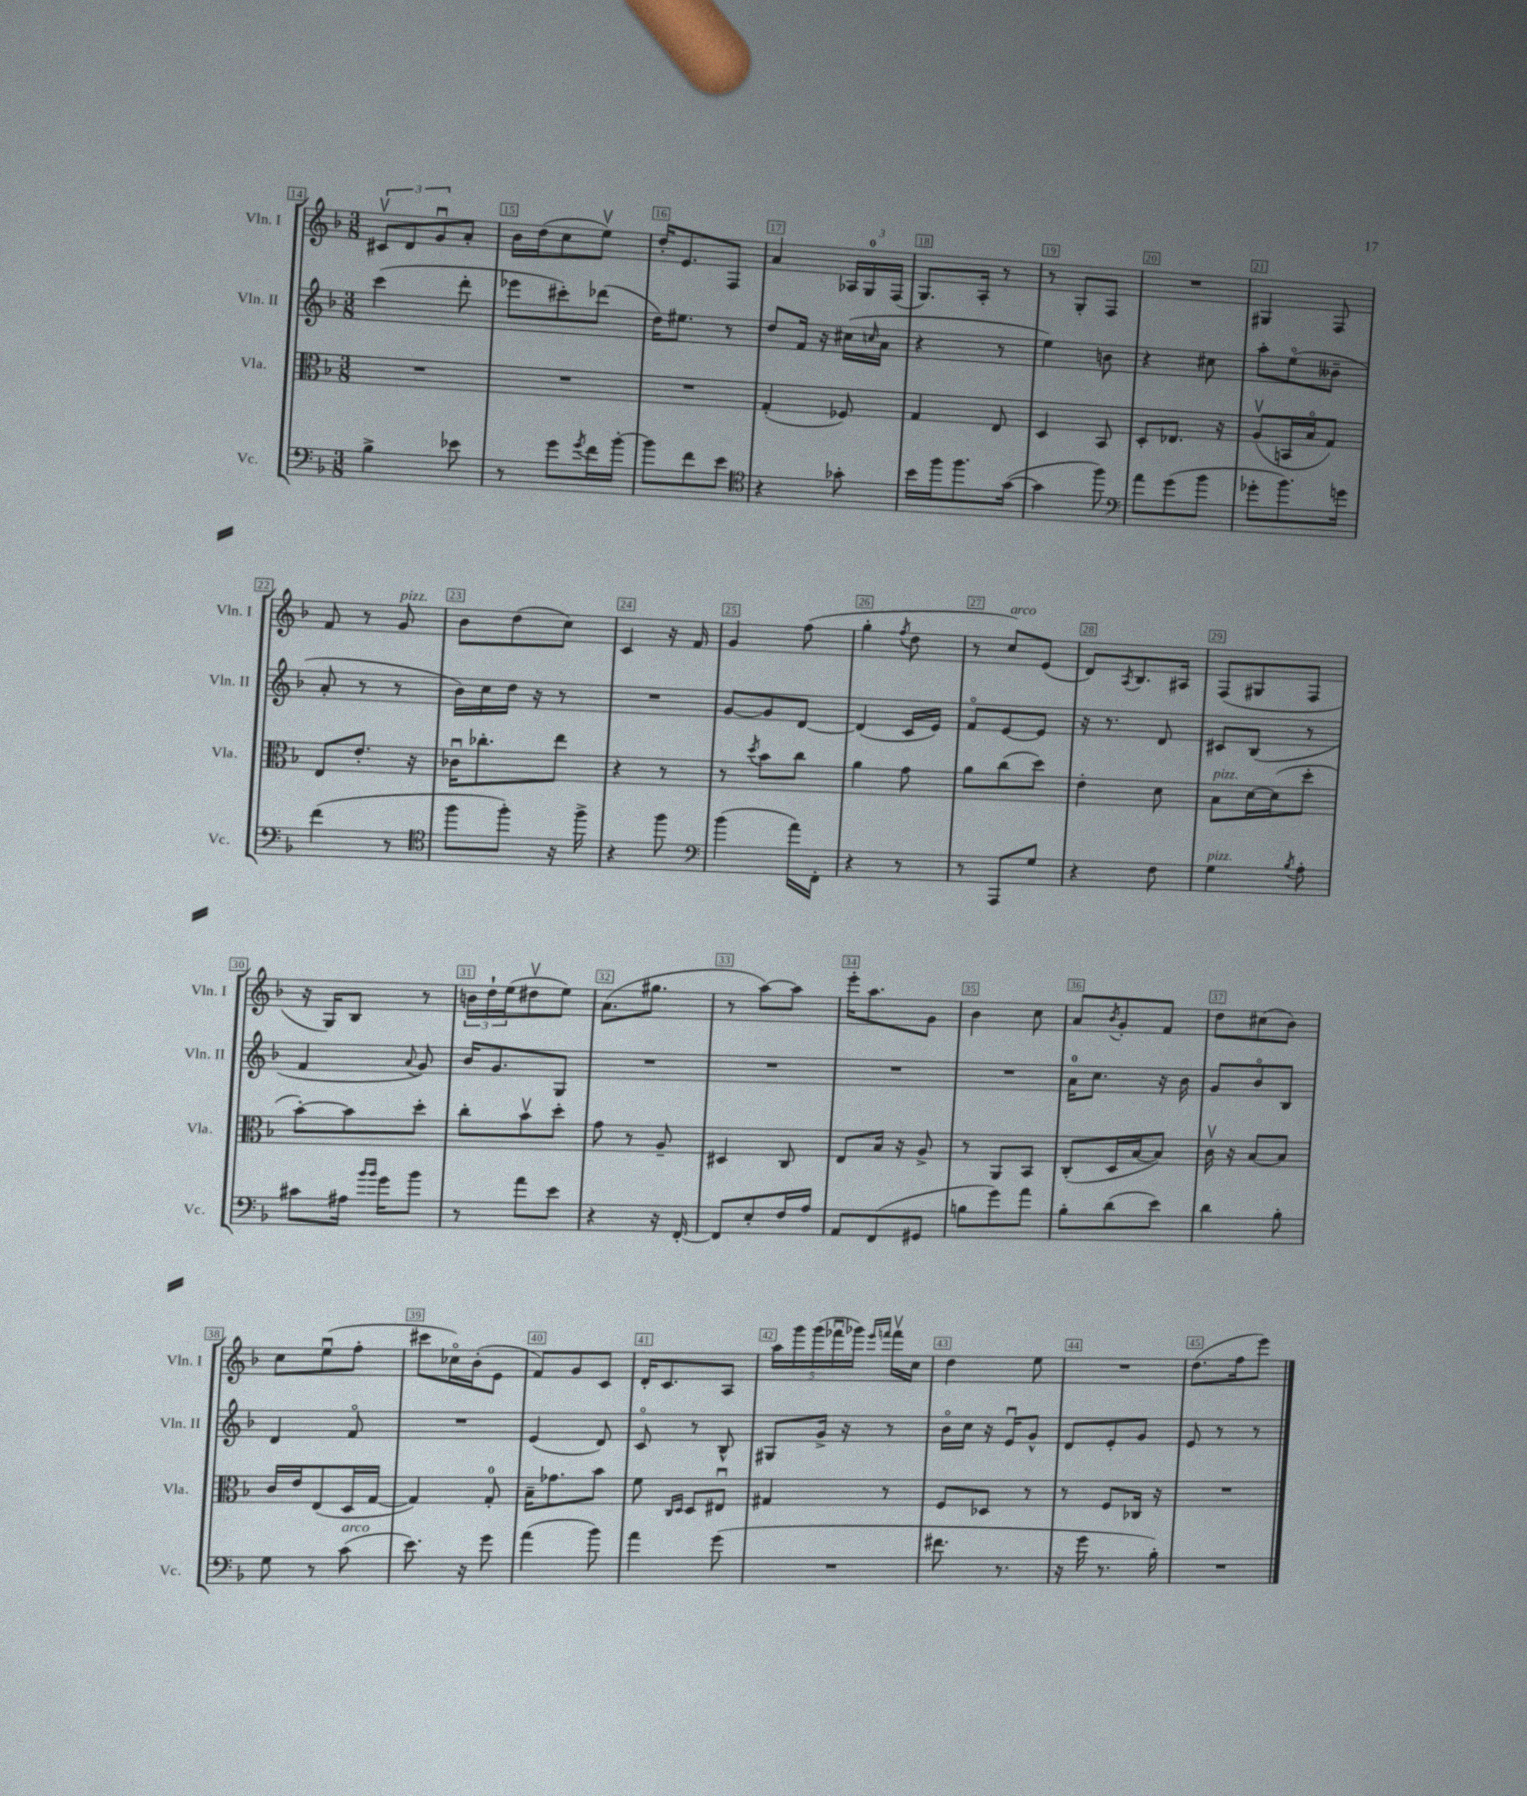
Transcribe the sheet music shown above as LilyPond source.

<<
\new StaffGroup <<
\new Staff = "s0" \with { instrumentName = "Vln. I" shortInstrumentName = "Vln. I" } {
    \clef treble \key f \major \numericTimeSignature \time 3/8
    \tuplet 3/2 { cis'8\upbow d'8 g'8\downbow } a'8-. |
    bes'16 d''16( c''8 e''8\upbow) |
    d''16-. e'8. f8 |
    a'4 \tuplet 3/2 { aes16 g16-0 f16( } |
    g8.) a16-. r8 |
    r8 g8-. f8 |
    R4. |
    gis4 f8 |
    f'8 r8 g'8^\markup { \italic "pizz." } |
    bes'8 d''8( c''8) |
    c'4 r16 f'16 |
    g'4 f''8( |
    g''4-. \acciaccatura { f''8 } d''8 |
    r8 c''8^\markup { \italic "arco" }) e'8( |
    d'8) \acciaccatura { a8 } bes8. ais16 |
    f8( gis8 f8 |
    r16 g16) bes8 r8 |
    \tuplet 3/2 { b'16 d''16-! e''16( } dis''8\upbow e''8) |
    a'8.( gis''8. |
    r8 a''8~) a''8 |
    e'''16-. a''8. g'8 |
    bes'4 c''8 |
    a'8 \acciaccatura { bes'8 } g'8-. f'8 |
    d''8 cis''8( bes'8) |
    c''8 e''8\downbow( f''8-. |
    cis'''8 ces''16\flageolet) bes'16-.( e'8 |
    f'8) g'8 c'8 |
    d'16-. c'8. a8 |
    \tuplet 5/4 { a''16 g'''16 g'''16( fes'''16\downbow ges'''16) } \grace { e'''16 f'''16 } f'''16\upbow c''16 |
    d''4 e''8 |
    R4. |
    d''8.( f''16 e'''8) \bar "|." |
}
\new Staff = "s1" \with { instrumentName = "Vln. II" shortInstrumentName = "Vln. II" } {
    \clef treble \key f \major \numericTimeSignature \time 3/8
    c'''4( d'''8-. |
    ees'''8 cis'''8-.) des'''8( |
    d''16) eis''8. r8 |
    d''8 f'16 r16 cis''16( \grace { c''16 } a'16 |
    r4 r8 |
    e''4) b'8 |
    r4 cis''8 |
    a''8-. e''8\flageolet( beses'8-- |
    a'8-. r8 r8 |
    bes'16) c''16 d''16 r16 r8 |
    R4. |
    g'8~ g'8 d'8~ |
    d'4( c'16 e'16) |
    f'8\flageolet e'8~ e'8 |
    r16 r8. d'8 |
    cis'8 bes8( r8 |
    f'4 \appoggiatura { a'8 } g'8) |
    bes'16 g'8. g8 |
    R4. |
    R4. |
    R4. |
    R4. |
    a'16-0 c''8. r16 bes'16 |
    g'8 bes'8\flageolet bes8 |
    d'4 f'8\flageolet |
    R4. |
    e'4( d'8) |
    c'8\flageolet r8 bes8-^ |
    gis8 g'16-> r16 r8 |
    bes'16\flageolet c''16 r16 e'16\downbow g'8-^ |
    d'8 e'8-. g'8 |
    e'8 r8 r8 \bar "|." |
}
\new Staff = "s2" \with { instrumentName = "Vla." shortInstrumentName = "Vla." } {
    \clef alto \key f \major \numericTimeSignature \time 3/8
    R4. |
    R4. |
    R4. |
    g4-.( fes8) |
    g4 e8 |
    d4 bes,8 |
    d8-. ees8. r16 |
    a8\upbow( b,16 bes16\flageolet g8) |
    e8 e'8.-. r16 |
    ces'16\downbow ces''8.-. e''8 |
    r4 r8 |
    r8 \acciaccatura { d''8 } bes'8 c''8 |
    a'4 g'8 |
    a'8 c''8( d''8) |
    e'4-. d'8 |
    bes8^\markup { \italic "pizz." } d'16~ d'16( d''8-. |
    bes'8~-.) bes'8 d''8-. |
    c''8-. bes'8\upbow d''8-. |
    g'8 r8 a8-- |
    dis4 c8 |
    e8 bes16 r16 a8-> |
    r8 a,8 bes,8 |
    c8-.( d16 bes16~ bes8) |
    c'16\upbow r16 bes8~ bes8 |
    c'16 e'16 e8( d16 g16~ |
    g4) g8-0-. |
    bes16-- ges'8. bes'8 |
    f'8 \grace { c16 d16 } d8 eis8\downbow |
    gis4 r8 |
    f8 des8 r8 |
    r8 f8 ces16 r16 |
    R4. \bar "|." |
}
\new Staff = "s3" \with { instrumentName = "Vc." shortInstrumentName = "Vc." } {
    \clef bass \key f \major \numericTimeSignature \time 3/8
    bes4-> ees'8 |
    r8 g'8 \acciaccatura { g'8 } f'16 bes'16~-. |
    bes'8 f'8 e'8 |
    \clef tenor r4 ges'8-. |
    bes'16 f''16 f''8. g'16~( |
    g'4 f''8) |
    \clef bass a'8 g'8( bes'8 |
    ges'8-. bes'8.) g'16 |
    f'4( r8 |
    \clef tenor f''8 f''8-.) r16 f''16-> |
    r4 f''8 |
    \clef bass bes'4( a'16) f,16-. |
    r4 r8 |
    r8 a,,8 g8 |
    r4 f8 |
    g4^\markup { \italic "pizz." } \acciaccatura { bes8 } a8-. |
    cis'8 ais16 \grace { bes'16 bes'16 } g'16 bes'8 |
    r8 a'8 e'8 |
    r4 r16 f,16~-. |
    f,8 e8-. f16 a16 |
    a,8 f,8( gis,8 |
    b8 g'8) a'8 |
    bes8-. d'8( e'8) |
    d'4 bes8-. |
    g8 r8 c'8^\markup { \italic "arco" }( |
    e'8.) r16 g'8 |
    a'4( bes'8) |
    a'4 g'8( |
    R4. |
    fis'8. r8. |
    r16 g'16 r8. bes16-.) |
    R4. \bar "|." |
}
>>
>>
\layout { \context { \Score currentBarNumber = #14 \override BarNumber.break-visibility = ##(#f #t #t) barNumberVisibility = #all-bar-numbers-visible \override BarNumber.stencil = #(make-stencil-boxer 0.1 0.3 ly:text-interface::print) } }
